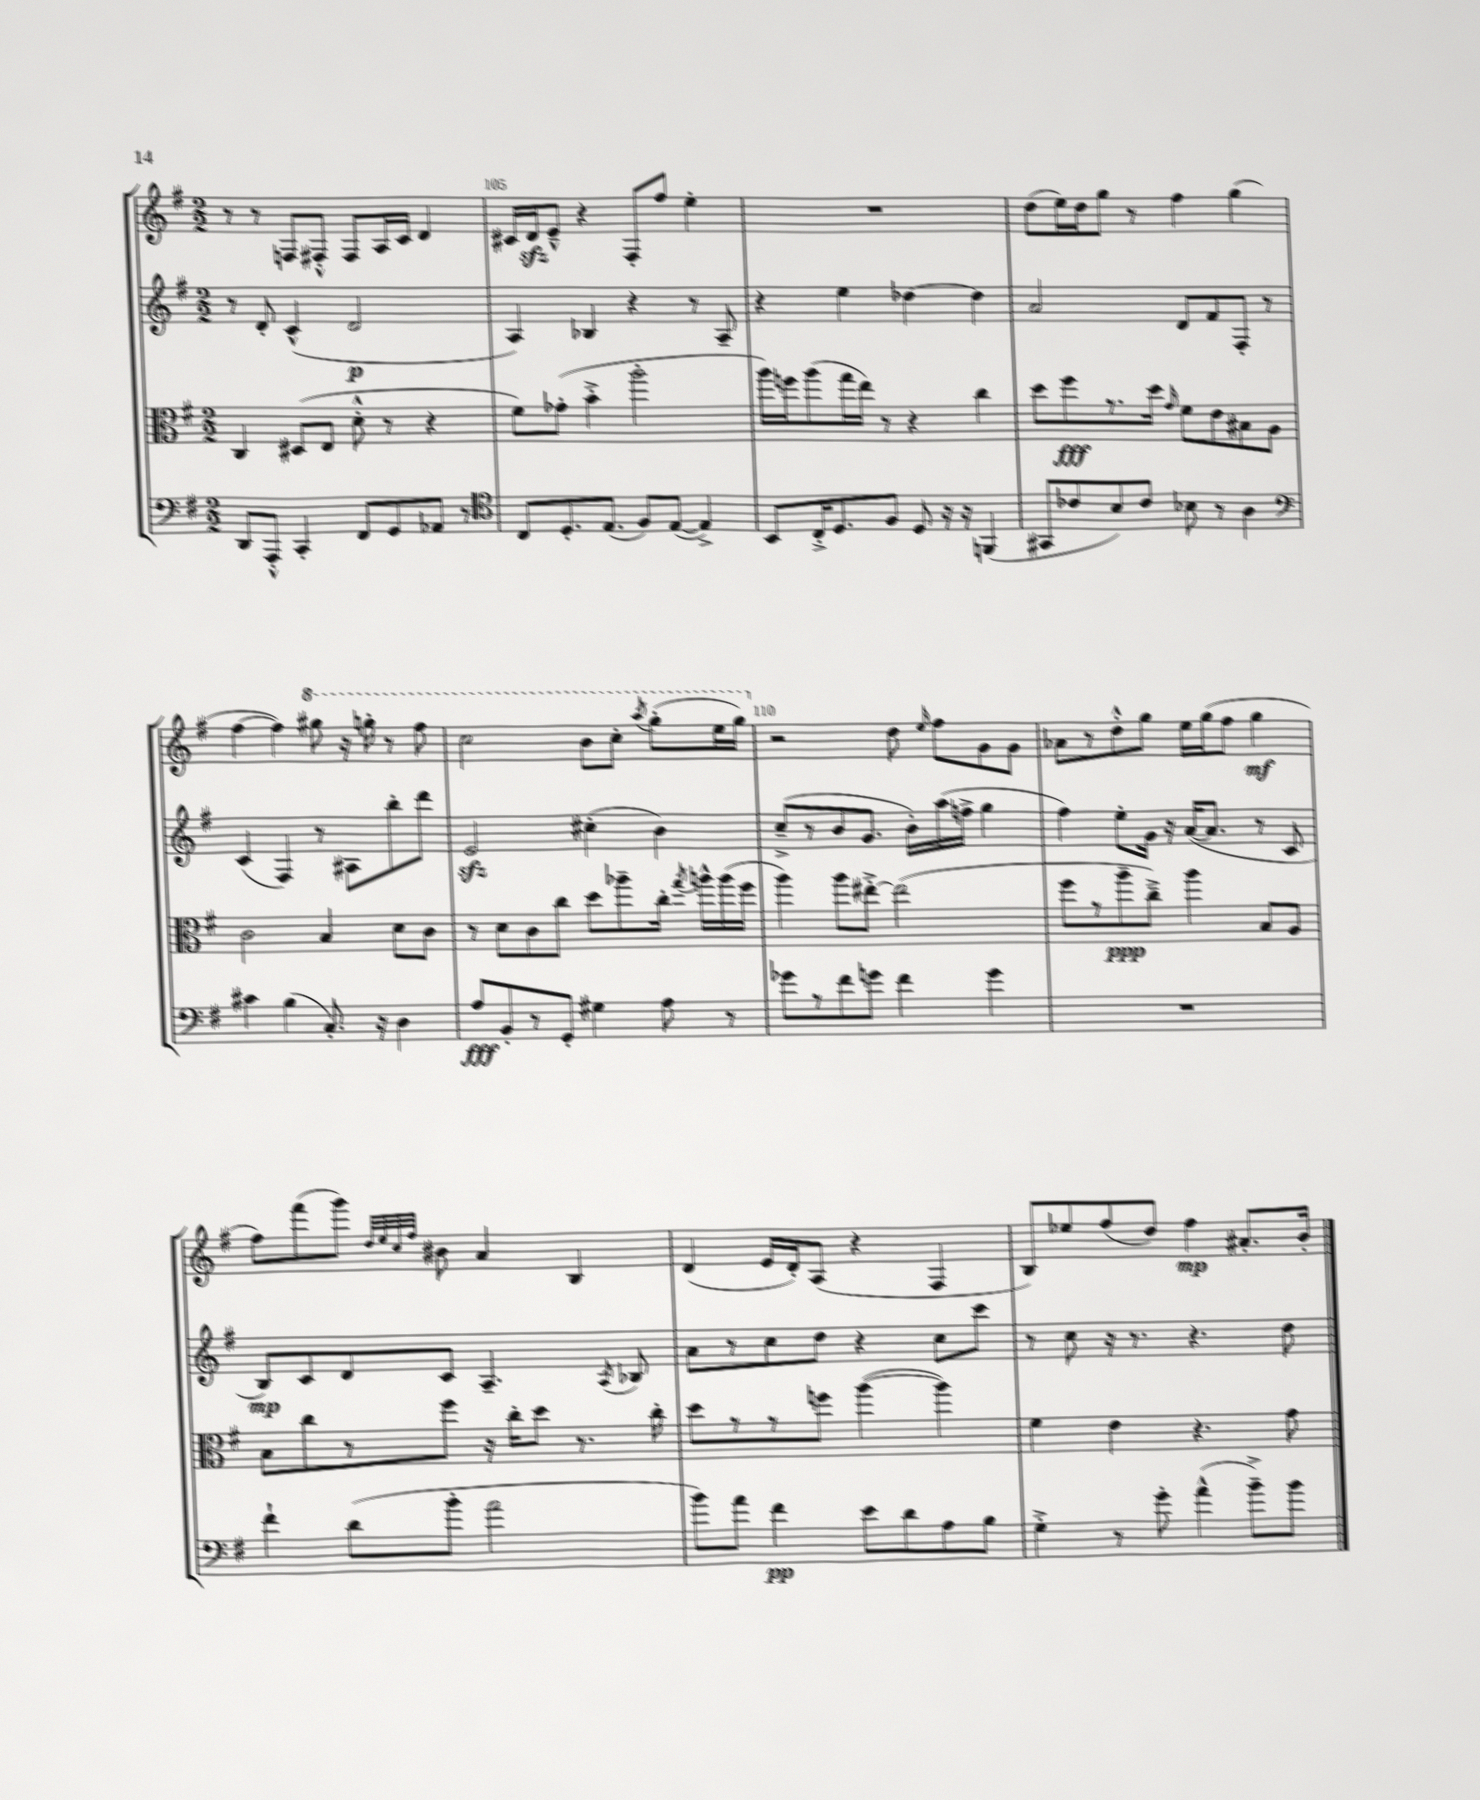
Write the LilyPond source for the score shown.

<<
\new StaffGroup <<
\new Staff = "s0" {
    \clef treble \key g \major \numericTimeSignature \time 2/2
    \autoBeamOff r8 r8 f8[ fis8]-.-^ fis8[ a16 c'16] d'4 |
    cis'16[ d'16\sfz e'8]---^ r4 fis8[-. fis''8] e''4-. |
    R1 |
    d''8[( e''16) d''16 g''8] r8 fis''4 g''4( |
    fis''4~ fis''4) \ottava #1 gis'''8 r16 g'''16-. r8 fis'''8 |
    c'''2 b''8[ c'''8]-. \acciaccatura { a'''8 } g'''8[-.( e'''16 g'''16]) \ottava #0 |
    r2 d''8 \grace { e''16 } fis''8[ g'8 g'8] |
    aes'8[ r8 d''8-.-^ g''8] e''16[ g''16( fis''8] g''4\mf |
    fis''8[) fis'''8( g'''8]) \grace { d''32[ e''32 c''32 fis''32] } bis'8 a'4 b4 |
    d'4( e'16[ d'16-.) a8]( r4 fis4 |
    b8[) ees''8 fis''8( d''8]) fis''4\mp ais'8.[-. b'16]-. \bar "|." |
}
\new Staff = "s1" {
    \clef treble \key g \major \numericTimeSignature \time 2/2
    \autoBeamOff r8 d'8-. c'4-^( d'2\p |
    a4) bes4 r4 r8 a8-- |
    r4 e''4 des''4~ des''4 |
    a'2 d'8[ fis'8 fis8]-. r8 |
    c'4( fis4) r8 ais8[ b''8-. d'''8] |
    e'2\sfz cis''4-.( b'4) |
    c''8[--->( r8 b'8 g'8.] b'16[-.) a''16( f''16]-> g''4 |
    fis''4) e''8[-. g'16] r16 a'16[~( a'8.] r8 c'8 |
    b8[\mp) c'8 d'8 c'8] a4.-- \acciaccatura { a8 } bes8 |
    a'8[ r8 c''8 d''8] r4 c''8[ c'''8] |
    r8 c''8 r16 r8. r4. d''8 \bar "|." |
}
\new Staff = "s2" {
    \clef alto \key g \major \numericTimeSignature \time 2/2
    \autoBeamOff c4 dis8[( e8] d'8-.-^ r8 r4 |
    fis'8[) ges'8]-.( b'4-.-> a''2-. |
    a''16[) f''16 a''8( g''16 e''16]) r8 r4 c''4 |
    d''8[ fis''8\fff r8. d''16] \grace { g'16 } fis'8[ e'8 bis8 a8] |
    c'2 b4 d'8[ c'8] |
    r8 d'8[ c'8 c''8] d''8[ aes''8-- c''16]-. \acciaccatura { g''8 } a''16[-^ a''16( fis''16] |
    a''4) a''8[ eis''8]~-.-> eis''2( |
    fis''8[ r8 a''8--\ppp c''8]--->) a''4 b8[ a8] |
    b8[ c''8 r8 fis''8] r16 c''16[-. d''8] r8. c''16-. |
    d''8[ r8 r8 f''8] a''4~( a''4) |
    fis'4 e'4 r4. g'8 \bar "|." |
}
\new Staff = "s3" {
    \clef bass \key g \major \numericTimeSignature \time 2/2
    \autoBeamOff d,8[ a,,8]-.-^ c,4-. fis,8[ g,8 aes,8] r8 |
    \clef tenor c8[ d8.-. e8.]( fis8[) e8]~( e4->) |
    b,8[ c16-.-> d8. fis8] d8 r16 r16 f,4( |
    gis,8[ ces'8 b8) ces'8] bes8 r8 a4 |
    \clef bass cis'4 b4( c8.-.) r16 d4 |
    a8[\fff b,8-. r8 g,8]-. gis4 a8 r8 |
    ges'8[ r8 fis'8 g'8] fis'4 g'4 |
    R1 |
    fis'4-! d'8[( b'8]-. a'2 |
    b'8[) a'8] fis'4\pp e'8[ d'8 a8 b8] |
    g4-.-> r8 g'8-. a'4-^( b'8[--->) b'8] \bar "|." |
}
>>
>>
\layout { \context { \Score currentBarNumber = #104 \override BarNumber.break-visibility = ##(#f #t #t) barNumberVisibility = #(every-nth-bar-number-visible 5) } }
